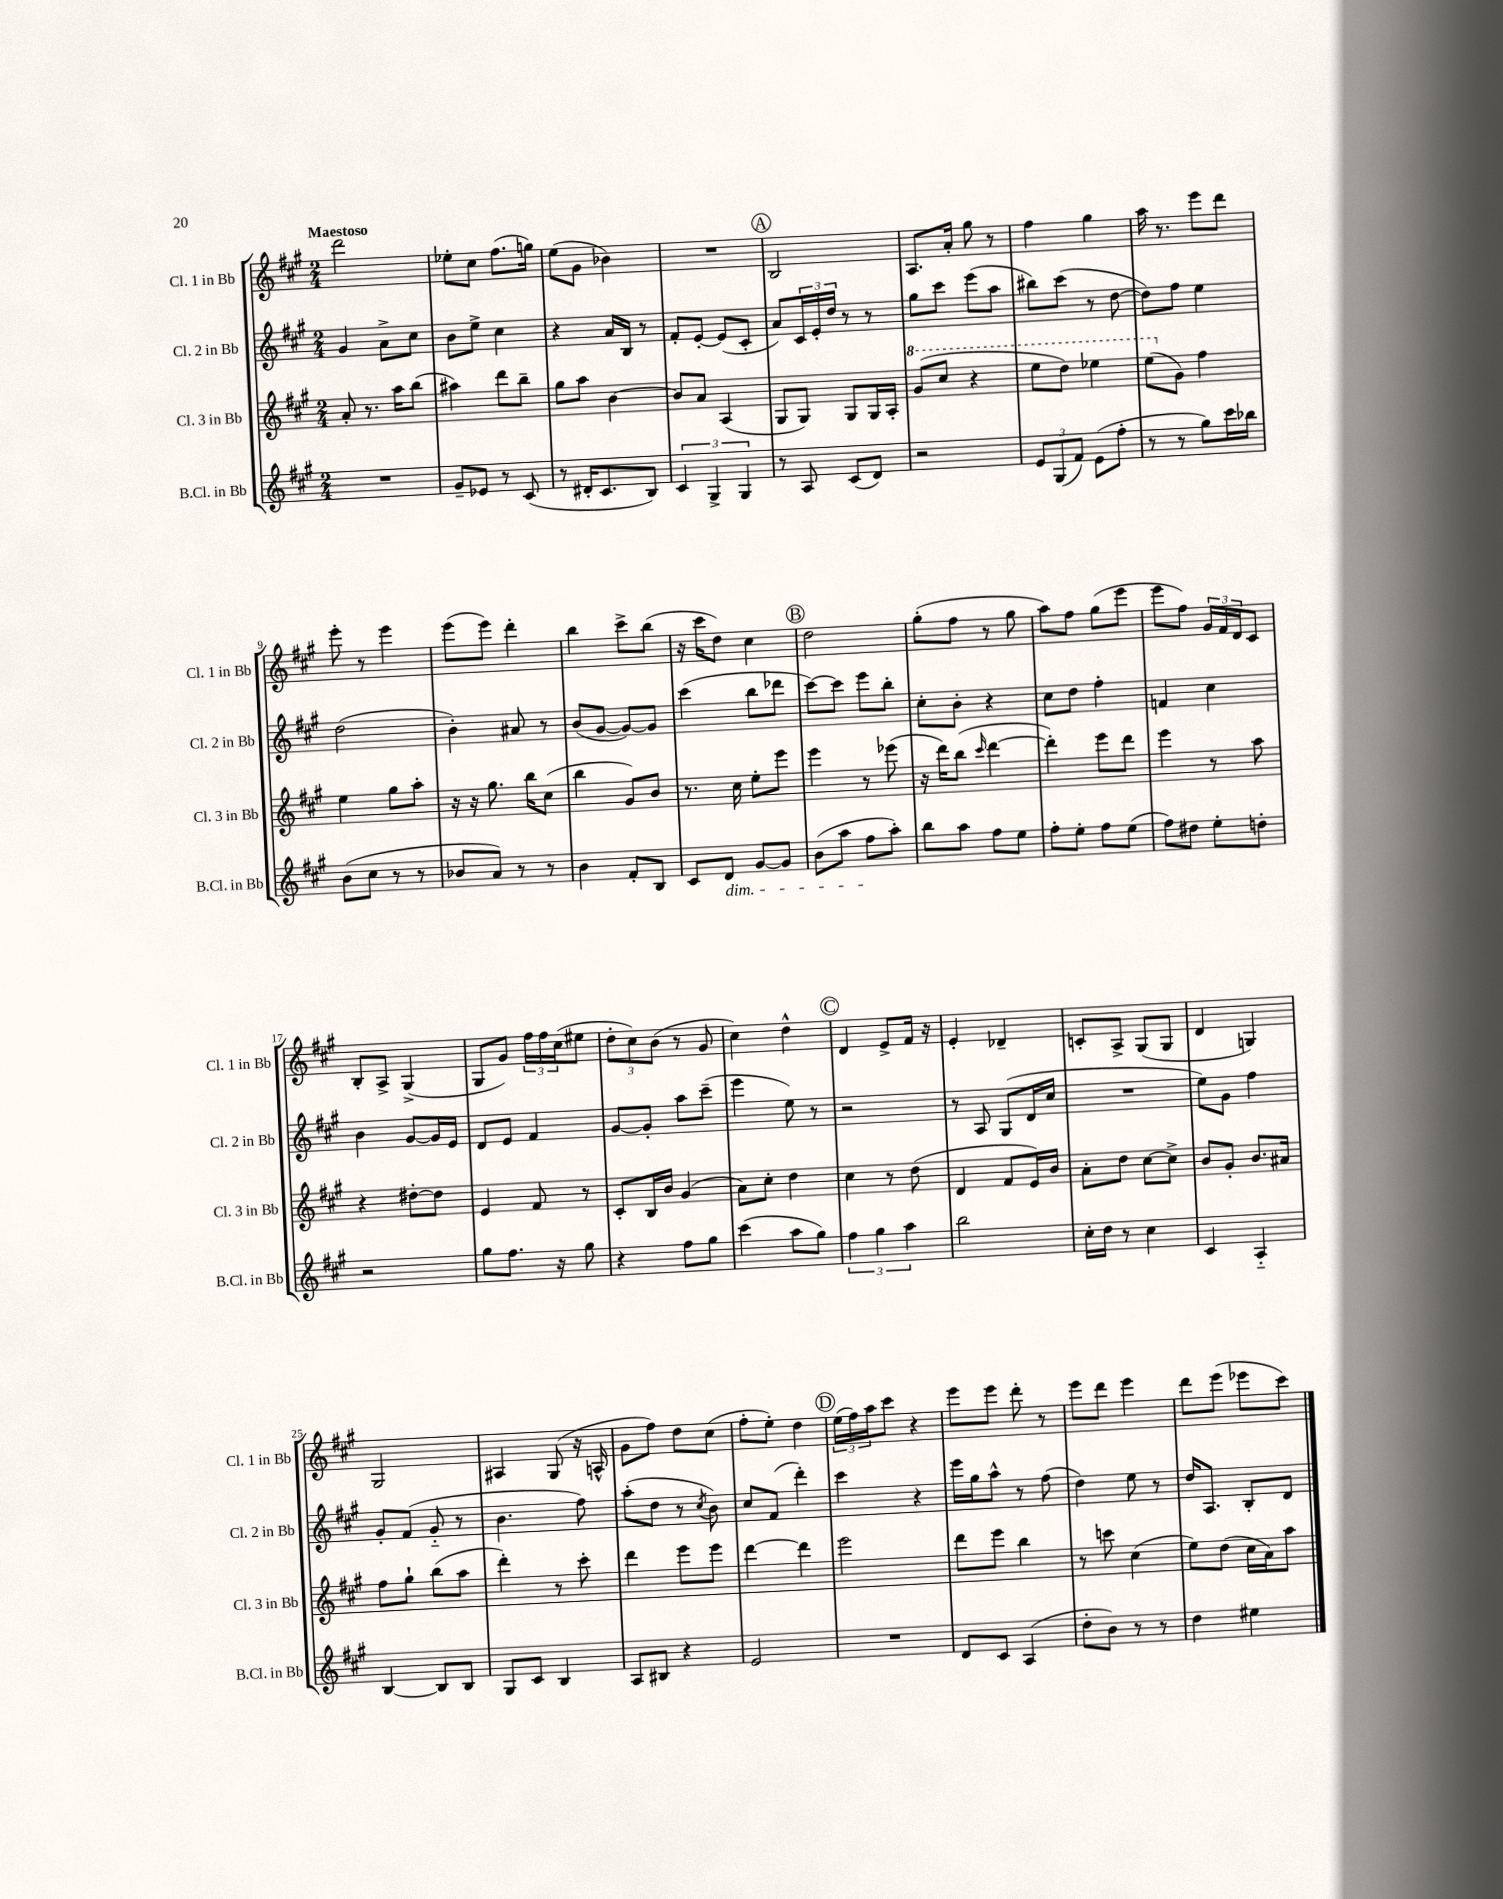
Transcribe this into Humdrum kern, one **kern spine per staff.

**kern	**kern	**kern	**kern
*part4	*part3	*part2	*part1
*staff4	*staff3	*staff2	*staff1
*I"B.Cl. in Bb	*I"Cl. 3 in Bb	*I"Cl. 2 in Bb	*I"Cl. 1 in Bb
*I'B.Cl. in Bb	*I'Cl. 3 in Bb	*I'Cl. 2 in Bb	*I'Cl. 1 in Bb
*clefG2	*clefG2	*clefG2	*clefG2
*k[f#c#g#]	*k[f#c#g#]	*k[f#c#g#]	*k[f#c#g#]
*M2/4	*M2/4	*M2/4	*M2/4
=1	=1	=1	=1
!	!	!	!LO:TX:a:B:t=Maestoso
2r	8a'/	4g#/	2ddd\
.	8.r	.	.
.	.	8a^\L	.
.	16aa\KL	.	.
.	(8bb\J	8cc#\J	.
=2	=2	=2	=2
8g#~/L	4aa#X\)	8b\L	8ee-X'\L
8e-X/J	.	8ee^\J	8cc#\J
8r	8ddd\L	4cc#\	(8.ff#\L
(8c#/	8bb~\J	.	.
.	.	.	16ggn\Jk)
=3	=3	=3	=3
8r	8gg#\L	4r	(8ee\L
16d#X'/KL	8aa\J	.	8g#\J
8.c#/	.	.	.
.	[4b\	16a/LL	4b-X\)
.	.	16B/JJ	.
8B/J)	.	8r	.
=4	=4	=4	=4
6c#/	8b/L]	8f#'/L	2r
.	8a/J	[8e'/J	.
6G#^/	.	.	.
.	(4A/	(8e/L]	.
6G#/	.	.	.
.	.	8c#'/J	.
!!LO:REH:place=s1:t=A
=5	=5	=5	=5
8r	8G#/L	8a/L)	2B/
8A/	8G#/J)	24c#/L	.
.	.	24e'/	.
.	.	24dd/JJ	.
(8c#/L	8G#/L	8r	.
8d/J)	16G#/L	8r	.
.	16A'/JJ	.	.
=6	=6	=6	=6
*	*8va	*	*
2r	(8gg#/L	8gg#\L	8.A/L
.	8ccc#/J	8ccc#\J	.
.	.	.	16a'/Jk
.	4r	(8eee\L	8gg#\
.	.	8aa\J	8r
=7	=7	=7	=7
12e/L	8eee\L	8bb#X\L)	4ff#\
(12G#/	.	.	.
.	8ddd\J)	(8ccc#\J	.
12f#/J)	.	.	.
(8e\L	4eee-X\	8r	4gg#\
8ff#'\J	.	[8dd\	.
=8	=8	=8	=8
8r	(8eee\L	8dd\L])	16aa\
.	.	.	8.r
*	*X8va	*	*
8r	8g#\J)	8ff#\J	.
8gg#\L)	4ff#\	4ee\	8eee\L
16ccc#\L	.	.	8ddd\J
16bb-X\JJ	.	.	.
!!LO:LB:g=z
=9	=9	=9	=9
(8b\L	4ee\	(2dd\	8eee'\
8cc#\J	.	.	8r
8r	8gg#\L	.	4eee\
8r	8aa'\J	.	.
=10	=10	=10	=10
8b-X/L	16r	4b'\)	(8eee\L
.	16r	.	.
8a/J)	8.gg#\	.	8eee\J)
8r	.	8a#X/	4ddd'\
.	16bb\KL	.	.
8r	(8cc#\J	8r	.
=11	=11	=11	=11
4b\	4bb\	(8b/L	4bb\
.	.	[8g#/J	.
8f#'/L	8g#/L)	8g#/L_)	8ccc#^\L
8B/J	8b/J	8g#/J]	(8bb\J
=12	=12	=12	=12
8c#/L	8.r	(4ccc#\	16r
.	.	.	16ccc#\KL
!LO:TX:b:i:t=dim.	!	!	!
8d/J	.	.	8dd\J)
.	16cc#\	.	.
[8g#/L	8ee'\L	8bb\L	4cc#\
8g#/J]	8eee\J	8ddd-X\J	.
!!LO:REH:place=s1:t=B
=13	=13	=13	=13
(8b\L	4eee\	[8ccc#\L)	2dd\
8aa\J	.	8ccc#\J]	.
8ff#\L	8r	8eee\L	.
8aa'\J)	(8eee-X\	8bb'\J	.
=14	=14	=14	=14
8bb\L	16r	8cc#'\L	(8gg#'\L
.	16ddd\KL)	.	.
8aa\J	(8bb\J	8b'\J	8ff#\J
.	16qqccc#/	.	.
8ff#\L	[4ddd\	4r	8r
8ee\J	.	.	8gg#\
=15	=15	=15	=15
8ff#'\L	4ddd'\])	8cc#\L	8aa\L)
8ee'\J	.	8dd\J	8ff#\J
8ff#\L	8eee\L	4ff#'\	(8gg#\L
(8ee\J	8ddd\J	.	8eee\J
=16	=16	=16	=16
8ff#\L)	4eee\	4fn/	8eee\L
8dd#X\J	.	.	8ff#\J)
8ee'\L	8r	4cc#\	24g#/LL
.	.	.	24f#/
.	.	.	24d/J
8ddn'\J	8aa\	.	8c#/J
!!LO:LB:g=z
=17	=17	=17	=17
2r	4r	4b\	8B'/L
.	.	.	8A^/J
.	[8dd#X'\L	[8g#/L	(4G#^/
.	8dd#\J]	16g#/L]	.
.	.	16e/JJ	.
=18	=18	=18	=18
8gg#\L	4e/	8d/L	8G#/L
8.ff#\J	.	8e/J	8g#/J)
.	8f#/	4f#/	24ff#\LL
.	.	.	24ff#\
16r	.	.	.
.	.	.	(24cc#\J
8gg#\	8r	.	8ee#X\J
=19	=19	=19	=19
4r	8c#'/L	[8g#/L	12dd'\L
.	.	.	12cc#\)
.	16B/L	8g#'/J]	.
.	.	.	(12b\J
.	16b/JJ	.	.
8ff#\L	(4g#/	8aa\L	8r
8gg#\J	.	(8ccc#~\J	8g#/
=20	=20	=20	=20
(4ccc#\	8a\L)	4eee\	4cc#\)
.	8cc#'\J	.	.
8aa\L	4dd\	8ee\)	4dd^^\
8gg#\J)	.	8r	.
!!LO:REH:place=s1:t=C
=21	=21	=21	=21
6ff#\	4cc#\	2r	4d/
6gg#\	.	.	.
.	8r	.	8e^/L
6aa\	.	.	.
.	(8dd\	.	16f#/Jk
.	.	.	16r
=22	=22	=22	=22
2bb\	4d/	8r	4e'/
.	.	8A/	.
.	8f#/L	(8G#/L	4d-X~/
.	16e/L)	16d/L	.
.	16b/JJ	16cc#/JJ	.
=23	=23	=23	=23
16cc#'\LL	8a'\L	2r	8cn'/L
16dd\JJ	.	.	.
8r	8dd\J	.	8A^/J
4cc#\	[8cc#\L	.	(8G#/L
.	8cc#^\J]	.	8G#/J
=24	=24	=24	=24
4c#/	8b/L	8ee\L)	4d/
.	8g#'/J	8g#\J	.
4A/	8.b/L	4ff#\	4Gn/)
.	16a#X/Jk	.	.
!!LO:LB:g=z
=25	=25	=25	=25
[4B/	8ff#\L	8g#'/L	2G#/
.	8gg#`\J	(8f#/J	.
8B/L]	(8bb\L	8g#/	.
8B/J	8aa\J	8r	.
=26	=26	=26	=26
8G#/L	4ddd'\)	4.b\	4A#X/
8c#/J	.	.	.
4B/	8r	.	(8G#/
.	8ccc#'\	8ff#\)	16r
.	.	.	16An^^/
=27	=27	=27	=27
8A/L	4ddd\	(8aa'\L	8g#\L
8B#X/J	.	8dd\J	8ff#\J)
4r	8eee\L	8r	8dd\L
.	.	8qcc#/	.
.	8eee\J	8b\)	(8cc#\J
=28	=28	=28	=28
2e/	[4ddd\	8cc#/L	8ff#'\L
.	.	(8f#/J	8ee'\J)
.	4ddd\]	4ddd'\)	4dd\
!!LO:REH:place=s1:t=D
=29	=29	=29	=29
2r	2eee\	4ccc#\	(24ee\LL
.	.	.	24ff#\)
.	.	.	24aa\J
.	.	.	8ccc#\J
.	.	4r	4r
=30	=30	=30	=30
8d/L	8ddd\L	16eee\LL	8eee\L
.	.	16gg#\J	.
8c#/J	8eee\J	8aa^^\J	8eee\J
(4A/	4bb\	8r	8ddd'\
.	.	(8ff#\	8r
=31	=31	=31	=31
8dd'\L	8r	4dd\)	8eee\L
8b\J)	8cccn\	.	8ddd\J
8r	(4cc#\	8ee\	4eee\
8r	.	8r	.
=32	=32	=32	=32
4dd\	8ee\L)	16dd/KL	8ddd\L
.	.	8.A/J	.
.	(8dd\J	.	(8eee\J
4ee#X\	16cc#\LL	8B'/L	8eee-X\L
.	16a\J)	.	.
.	8aa\J	8d/J	8ccc#\J)
==	==	==	==
*-	*-	*-	*-
